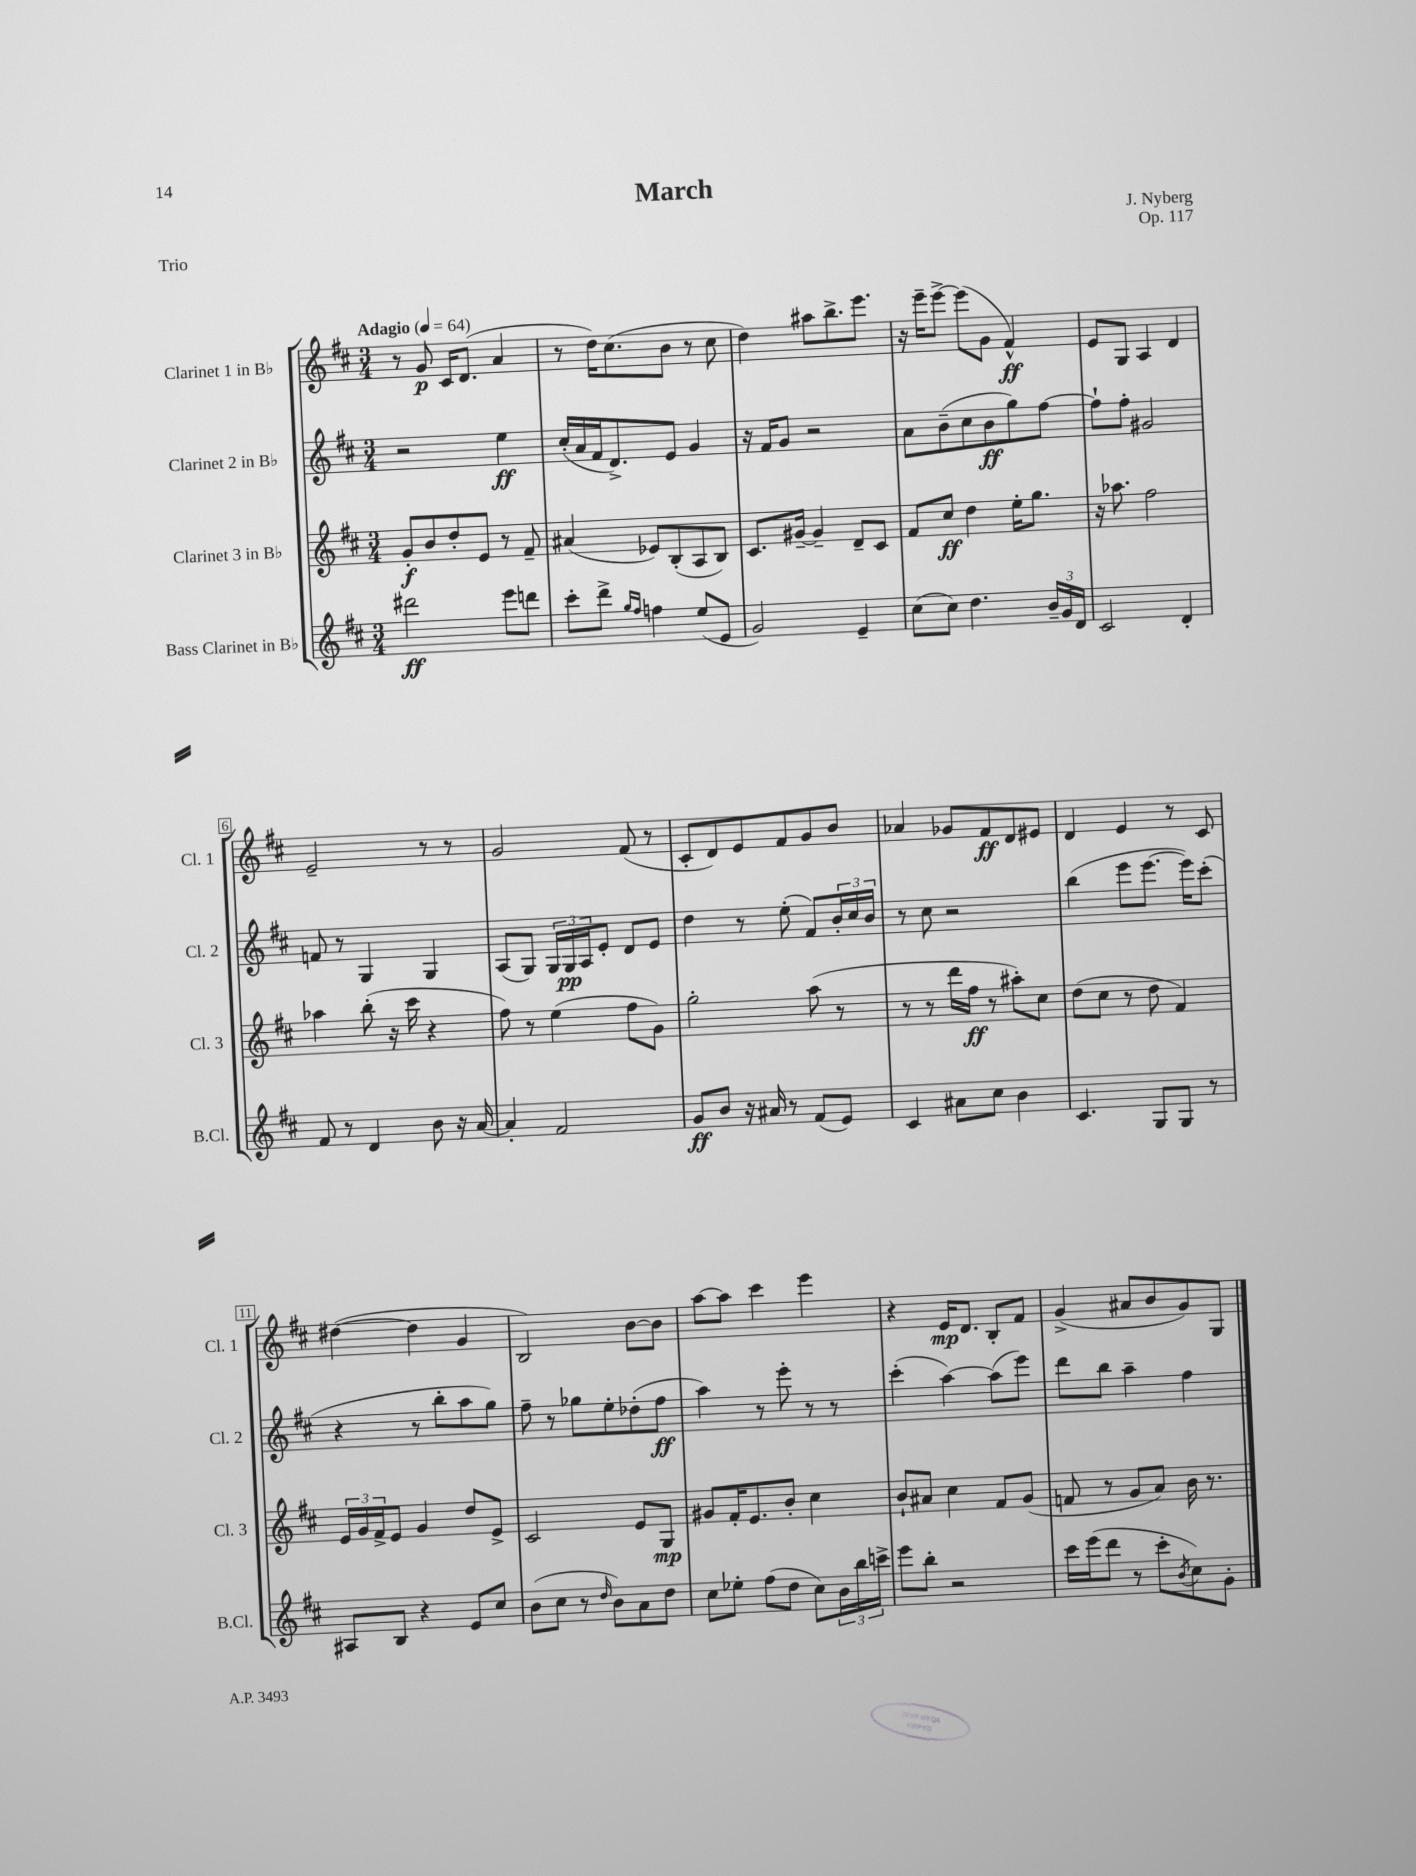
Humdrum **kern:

**kern	**kern	**kern	**kern
*staff4	*staff3	*staff2	*staff1
*clefG2	*clefG2	*clefG2	*clefG2
*k[f#c#]	*k[f#c#]	*k[f#c#]	*k[f#c#]
*M3/4	*M3/4	*M3/4	*M3/4
*MM64	*MM64	*MM64	*MM64
2ddd#\	8g'/L	2r	8r
.	8b/	.	8g/
.	8dd'/	.	16c#/LK
.	.	.	(8.d/J
.	8e/J	.	.
8eee\L	8r	4ee\	4a/
8ddd\J	8f#~/	.	.
=	=	=	=
8ccc#'\L	(4a#/	(16cc#'/LL	8r
.	.	16a/	.
8ddd^\J	.	16f#/J	16dd\LK)
.	.	8.d^/)	(8.cc#\
16qqgg/LL	.	.	.
16qqff#/JJ	.	.	.
4ff\	8e-/L)	.	.
.	(8B'/	8e/J	8b\J
(8ee/L	8A/	4g/	8r
8e/J	8B/J)	.	8cc#\
=	=	=	=
2g/)	8.c#/L	16r	4dd\)
.	.	16f#/LK	.
.	.	8g/J	.
.	[16g#~/Jk	.	.
.	4g#~/]	2r	8aa#\L
.	.	.	8.bb^\
4e~/	8d~/L	.	.
.	.	.	8.eee\J
.	8c#/J	.	.
=	=	=	=
(8cc#\L	8f#/L	8a\L	16r
.	.	.	16eee~\LK
8cc#\J)	8cc#/J	(8b~\	[8eee^\J
4.dd\	4dd\	8cc#\	(8eee\]L
.	.	8b\	8g\J
.	16ee'\LK	8gg\)	4f#^^/)
.	8.gg\J	.	.
24b~/LL	.	[8ff#\J	.
24g/	.	.	.
24d/JJ	.	.	.
=	=	=	=
2c#/	16r	8ff#`\]L	8e/L
.	8.aa-\	.	.
.	.	8ff#'\J	8G/J
.	2ff#\	2g#/	4A/
4d'/	.	.	4d/
=	=	=	=
8f#/	4aa-\	8f/	2e~/
8r	.	8r	.
4d/	(8bb'\	4G/	.
.	16r	.	.
.	16ccc#\	.	.
8b\	4r	4G/	8r
16r	.	.	8r
[16a/	.	.	.
=	=	=	=
4a'/]	8ff#\)	(8A/L	2g/
.	8r	8G/J)	.
2f#/	(4ee\	24G/LL	.
.	.	24G/	.
.	.	24A/J	.
.	.	8e'/J	.
.	8ff#\L	8d/L	(8f#/
.	8g\J)	8e/J	8r
=	=	=	=
8g/L	2gg'\	4dd\	8c#'/L
8b/J	.	.	8d/)
16r	.	8r	8e/
16a#/	.	.	.
8r	.	(8ee'\	8f#/
(8f#/L	(8aa\	8f#/L)	8g/
8e/J)	8r	24b'/L	8b/J
.	.	24cc#/	.
.	.	24b/JJ	.
=	=	=	=
4c#/	8r	8r	4a-/
.	8r	8cc#\	.
8a#\L	16ddd\LL	2r	8g-/L
.	16ff#\JJ	.	.
8cc#\J	8r	.	8f#/
4b\	8aa#'\L)	.	8d/
.	8cc#\J	.	8e#/J
=	=	=	=
4.c#/	(8dd\L	(4bb\	4d/
.	8cc#\J	.	.
.	8r	8eee\L	4e/
8G/L	8dd\	[8.eee\J	.
8G/J	4f#/)	.	8r
.	.	16eee\]LK)	.
8r	.	(8ccc#'\J	8c#/
=	=	=	=
8A#/L	24e/LL	4r	([4dd#\
.	24g/	.	.
.	24f#^/J	.	.
8B/J	8e/J	.	.
4r	4g/	8r	4dd#\]
.	.	8bb'\L	.
8e/L	8dd/L	8aa\	4g/
8cc#/J	8e^/J	8gg\J)	.
=	=	=	=
(8b\L	2c#/	8ff#~\	2B/)
8cc#\J	.	8r	.
8r	.	8gg-\L	.
16qqdd/	.	.	.
8b\L)	.	8ee'\	.
8a\	8e/L	(8dd-'\	[8b\L
8dd\J	8G/J	8ff#\J	8b\]J
=	=	=	=
8cc#\L	8g#/L	4aa\)	[8aa\L
8ee-'\J	16f#'/K	.	8aa\]J
.	8.e/	.	.
(8ff#\L	.	8r	4ccc#\
8dd\J	8b'/J	8eee'\	.
8cc#\L)	4cc#\	8r	4eee\
24b\L	.	8r	.
24bb\	.	.	.
24ccc^\JJ	.	.	.
=	=	=	=
8eee\L	8b`/L	(4ccc#'\	4r
8bb'\J	8a#/J	.	.
2r	4cc#\	[4aa\)	16e/LK
.	.	.	8.d/J
.	8f#/L	(8aa\]L	8B'/L
.	(8g/J	8eee\J)	8f#/J
=	=	=	=
16ccc#\LL	8f/	8ddd\L	(4g^/
(16eee\J	.	.	.
8ddd\J	8r	8bb\J	.
8r	8g/L	4aa~\	8a#/L
8ccc#'\L	8a/J)	.	8b/
8qb/	.	.	.
8cc#\)	16b\	4ff#\	8g/)
.	8.r	.	.
8g'\J	.	.	8G/J
==	==	==	==
*-	*-	*-	*-
